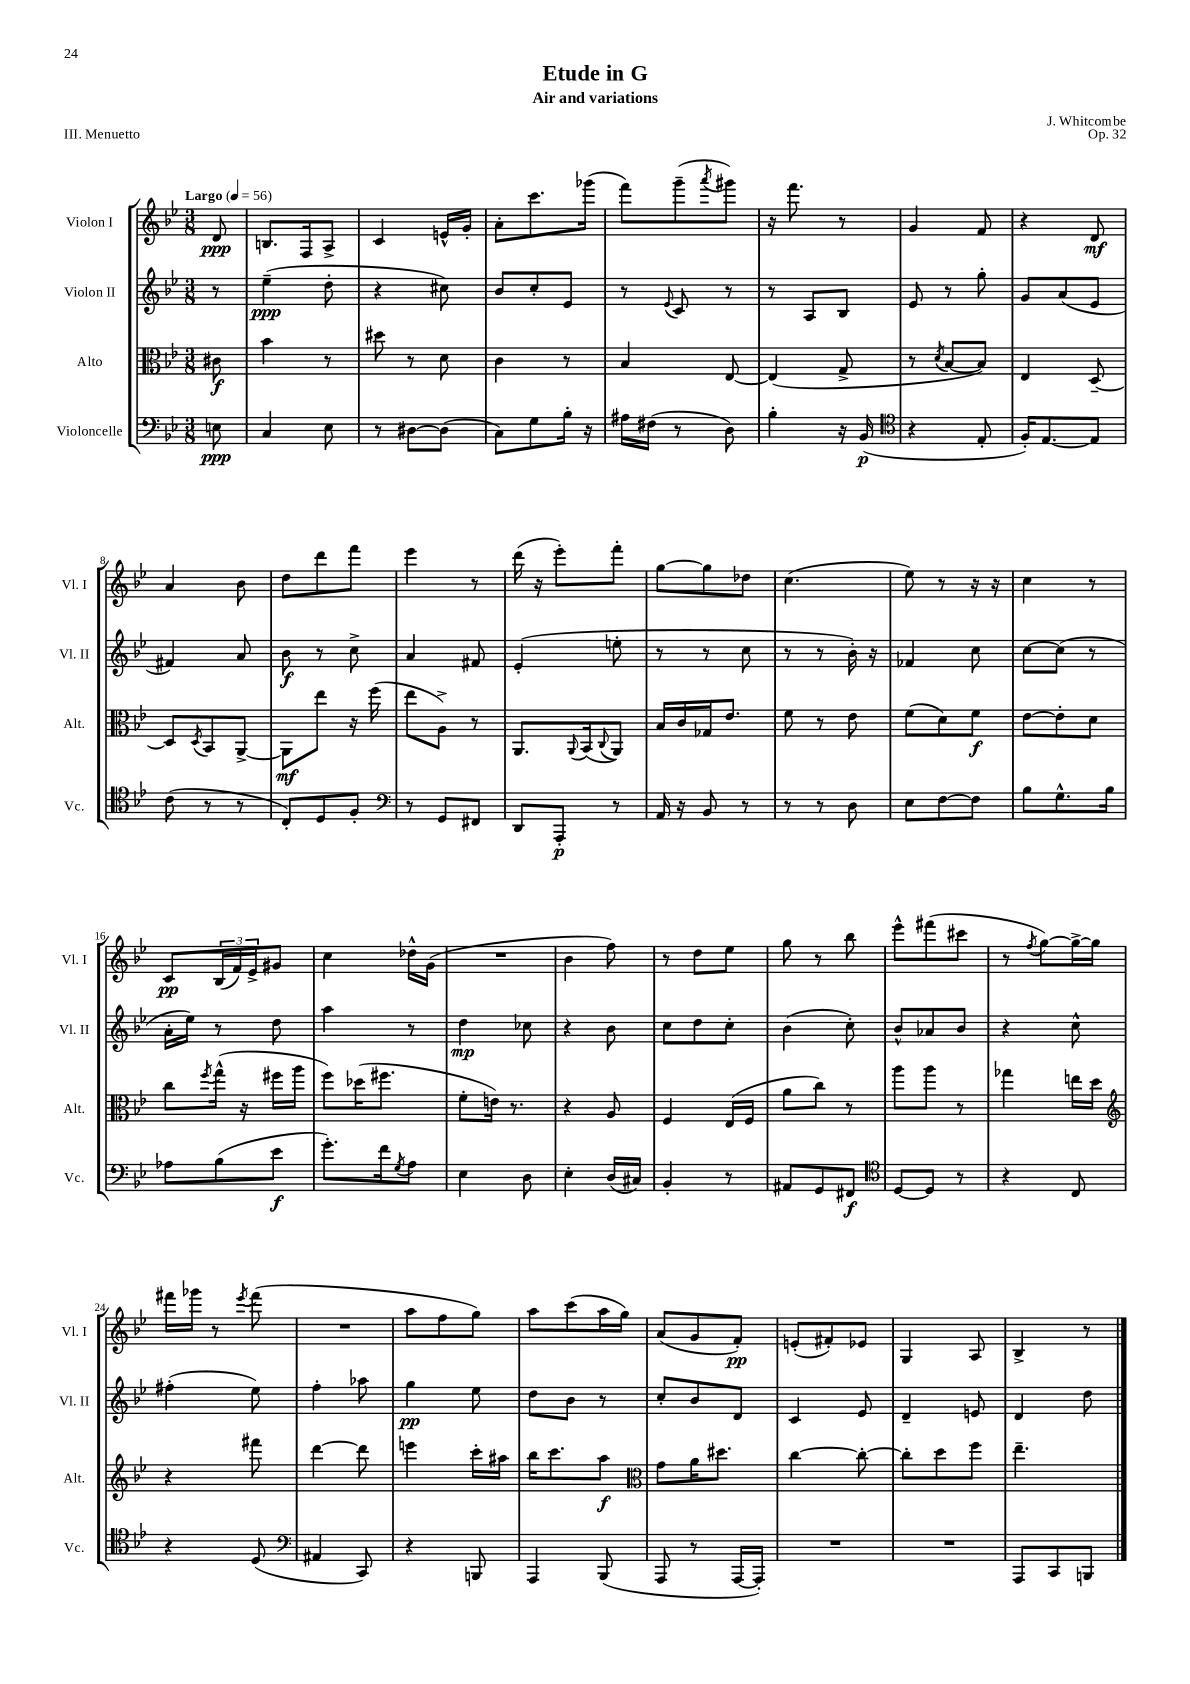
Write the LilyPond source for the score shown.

\header { title = "Etude in G" composer = "J. Whitcombe" subtitle = "Air and variations" opus = "Op. 32" piece = "III. Menuetto" }
<<
\new StaffGroup <<
\new Staff = "s0" \with { instrumentName = "Violon I" shortInstrumentName = "Vl. I" } {
    \clef treble \key bes \major \numericTimeSignature \time 3/8 \partial 8 \tempo "Largo" 4 = 56
    d'8\ppp |
    b8. f16 a8-> |
    c'4 e'16-^ g'16-. |
    a'8-. c'''8. ges'''16( |
    f'''8) g'''8--( \acciaccatura { a'''8 } gis'''8) |
    r16 f'''8. r8 |
    g'4 f'8 |
    r4 d'8\mf |
    a'4 bes'8 |
    d''8 d'''8 f'''8 |
    ees'''4 r8 |
    d'''16( r16 ees'''8-.) f'''8-. |
    g''8~ g''8 des''8 |
    c''4.( |
    ees''8) r8 r16 r16 |
    c''4 r8 |
    c'8\pp \tuplet 3/2 { bes16( f'16) ees'16-> } gis'8 |
    c''4 des''16-^ g'16( |
    R4. |
    bes'4 f''8) |
    r8 d''8 ees''8 |
    g''8 r8 bes''8 |
    ees'''8-^ fis'''8( cis'''8 |
    r8 \acciaccatura { f''8 } g''8~) g''16~-> g''16 |
    fis'''16 ges'''16 r8 \acciaccatura { ees'''8 } fis'''8( |
    R4. |
    a''8 f''8 g''8) |
    a''8 c'''8( a''16 g''16) |
    a'8( g'8 f'8-.\pp) |
    e'8-.( fis'8-.) ees'8 |
    g4 a8 |
    bes4-> r8 \bar "|." |
}
\new Staff = "s1" \with { instrumentName = "Violon II" shortInstrumentName = "Vl. II" } {
    \clef treble \key bes \major \numericTimeSignature \time 3/8 \partial 8
    r8 |
    ees''4--\ppp( d''8-. |
    r4 cis''8) |
    bes'8 c''8-. ees'8 |
    r8 \appoggiatura { ees'8 } c'8 r8 |
    r8 a8 bes8 |
    ees'8 r8 g''8-. |
    g'8 a'8( ees'8 |
    fis'4) a'8 |
    bes'8\f r8 c''8-> |
    a'4 fis'8 |
    ees'4-.( e''8-. |
    r8 r8 c''8 |
    r8 r8 bes'16-.) r16 |
    fes'4 c''8 |
    c''8~ c''8( r8 |
    a'16-. ees''16) r8 d''8 |
    a''4 r8 |
    d''4\mp ces''8 |
    r4 bes'8 |
    c''8 d''8 c''8-. |
    bes'4( c''8-.) |
    bes'8-^ aes'8 bes'8 |
    r4 c''8-^ |
    fis''4-.( ees''8) |
    f''4-. aes''8 |
    g''4\pp ees''8 |
    d''8 bes'8 r8 |
    c''8-. bes'8 d'8 |
    c'4 ees'8 |
    d'4-- e'8 |
    d'4 d''8 \bar "|." |
}
\new Staff = "s2" \with { instrumentName = "Alto" shortInstrumentName = "Alt." } {
    \clef alto \key bes \major \numericTimeSignature \time 3/8 \partial 8
    cis'8\f |
    bes'4 r8 |
    dis''8 r8 d'8 |
    c'4 r8 |
    bes4 ees8~ |
    ees4( g8-> |
    r8 \acciaccatura { d'8 } bes8~ bes8) |
    ees4 d8~-- |
    d8 \acciaccatura { d8 } bes,8 a,8~-> |
    a,8\mf ees''8 r16 f''16( |
    ees''8 a8->) r8 |
    a,8. \appoggiatura { a,8 } bes,16( \appoggiatura { c8 } a,8) |
    bes16 c'16 ges16 ees'8. |
    f'8 r8 ees'8 |
    f'8( d'8) f'8\f |
    ees'8~ ees'8-. d'8 |
    c''8 \acciaccatura { f''8 } g''16-^( r16 fis''16 a''16 |
    f''8) des''16( fis''8. |
    f'8-. e'16) r8. |
    r4 a8 |
    f4 ees16( f16 |
    a'8 c''8) r8 |
    a''8 a''8 r8 |
    ges''4 e''16 d''16 |
    \clef treble r4 fis'''8 |
    d'''4~ d'''8 |
    e'''4 c'''16-. ais''16 |
    bes''16 c'''8. a''8\f |
    \clef alto g'8 a'16 dis''8. |
    c''4~ c''8~-. |
    c''8-. d''8 f''8 |
    ees''4.-- \bar "|." |
}
\new Staff = "s3" \with { instrumentName = "Violoncelle" shortInstrumentName = "Vc." } {
    \clef bass \key bes \major \numericTimeSignature \time 3/8 \partial 8
    e8\ppp |
    c4 ees8 |
    r8 dis8~ dis8( |
    c8) g8 bes16-. r16 |
    ais16 fis16( r8 d8) |
    bes4-. r16 bes,16\p( |
    \clef tenor r4 ees8-. |
    f16-.) ees8.~ ees8 |
    c'8( r8 r8 |
    c8-.) d8 f8-. |
    \clef bass r8 g,8 fis,8 |
    d,8 a,,8-.\p r8 |
    a,16 r16 bes,8 r8 |
    r8 r8 d8 |
    ees8 f8~ f8 |
    bes8 g8.-^ bes16 |
    aes8 bes8( ees'8\f |
    g'8.-.) f'16 \acciaccatura { g8 } a8 |
    ees4 d8 |
    ees4-. d16( cis16) |
    bes,4-. r8 |
    ais,8 g,8 fis,8\f |
    \clef tenor d8~ d8 r8 |
    r4 c8 |
    r4 d8( |
    \clef bass ais,4 c,8) |
    r4 b,,8 |
    a,,4 bes,,8( |
    a,,8 r8 a,,16~ a,,16-.) |
    R4. |
    R4. |
    a,,8 c,8 b,,8 \bar "|." |
}
>>
>>
